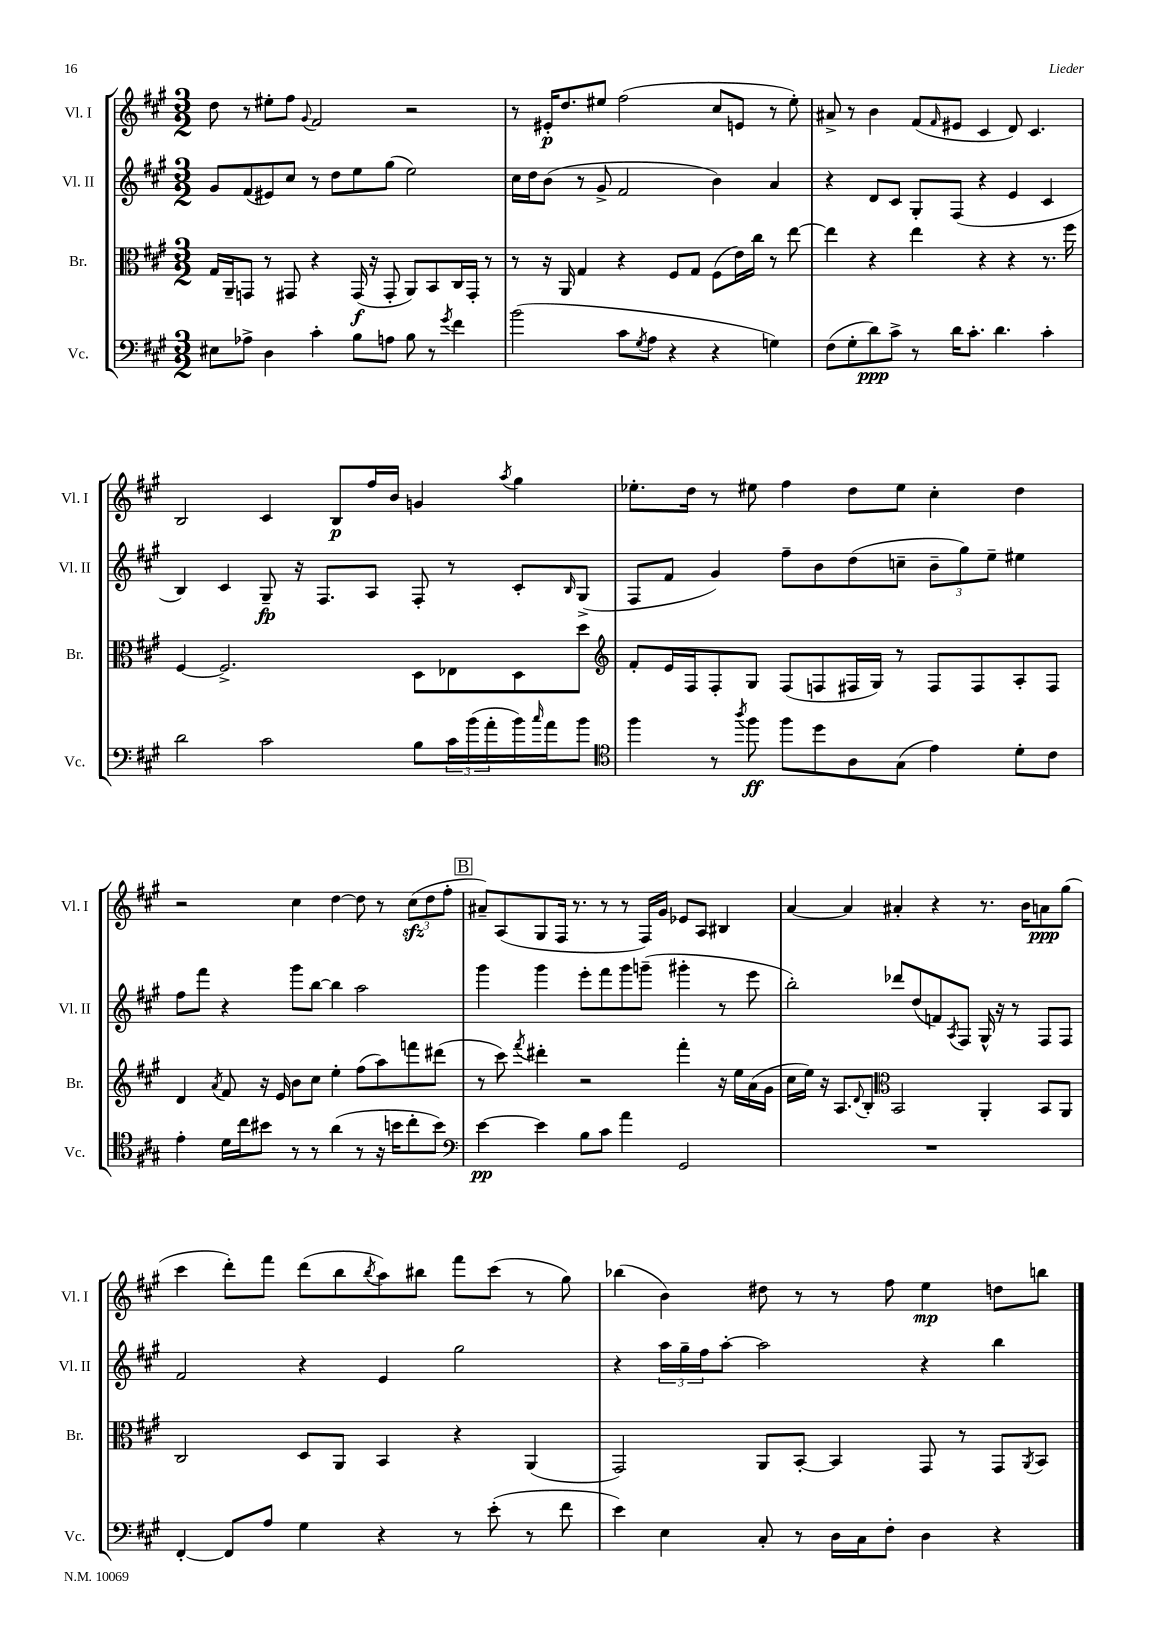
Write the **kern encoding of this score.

**kern	**dynam	**kern	**dynam	**kern	**dynam	**kern	**dynam
*part4	*part4	*part3	*part3	*part2	*part2	*part1	*part1
*staff4	*staff4	*staff3	*staff3	*staff2	*staff2	*staff1	*staff1
*I"Vc.	*	*I"Br.	*	*I"Vl. II	*	*I"Vl. I	*
*I'Vc.	*	*I'Br.	*	*I'Vl. II	*	*I'Vl. I	*
*clefF4	*	*clefC3	*	*clefG2	*	*clefG2	*
*k[f#c#g#]	*	*k[f#c#g#]	*	*k[f#c#g#]	*	*k[f#c#g#]	*
*M3/2	*	*M3/2	*	*M3/2	*	*M3/2	*
=7	=7	=7	=7	=7	=7	=7	=7
8E#X\L	.	16G#/LL	.	8g#/L	.	8dd\	.
.	.	16AA~/J	.	.	.	.	.
8A-X^\J	.	8GGn/J	.	(8f#/	.	8r	.
4D\	.	8r	.	8e#X/)	.	8ee#X'\L	.
.	.	8GG#X/	.	8cc#/J	.	8ff#\J	.
.	.	.	.	.	.	8qqg#/	.
4c#'\	.	4r	.	8r	.	2f#/	.
.	.	.	.	8dd\L	.	.	.
8B\L	.	(16GG#/	f	8ee\	.	.	.
.	.	16r	.	.	.	.	.
8An\J	.	8GG#'/	.	(8gg#\J	.	.	.
8B\	.	8AA/L)	.	2ee\)	.	2r	.
8r	.	8BB/	.	.	.	.	.
8qg#/	.	.	.	.	.	.	.
4f#\	.	16C#/L	.	.	.	.	.
.	.	16GG#'/JJ	.	.	.	.	.
.	.	8r	.	.	.	.	.
=8	=8	=8	=8	=8	=8	=8	=8
(2b\	.	8r	.	16cc#\LL	.	8r	.
.	.	.	.	16dd\J	.	.	.
.	.	16r	.	(8b\J	.	16e#X'/KL	p
.	.	16AA/	.	.	.	8.dd/	.
.	.	4G#/	.	8r	.	.	.
.	.	.	.	8g#^/	.	8ee#X/J	.
8c#\L	.	4r	.	2f#/	.	(2ff#\	.
8qG#/	.	.	.	.	.	.	.
8A\J	.	.	.	.	.	.	.
4r	.	8F#/L	.	.	.	.	.
.	.	8G#/J	.	.	.	.	.
4r	.	(8F#\L	.	4b\)	.	8cc#/L	.
.	.	16e\L)	.	.	.	8en/J	.
.	.	16cc#\JJ	.	.	.	.	.
4Gn\)	.	8r	.	4a/	.	8r	.
.	.	[8ee\	.	.	.	8ee#'\)	.
=9	=9	=9	=9	=9	=9	=9	=9
(8F#\L	.	4ee\]	.	4r	.	8a#X^/	.
8G#'\	.	.	.	.	.	8r	.
8d\)	ppp	4r	.	8d/L	.	4b\	.
8c#^\J	.	.	.	8c#/J	.	.	.
8r	.	4ee\	.	8G#'/L	.	(8f#/L	.
.	.	.	.	.	.	16qqf#/	.
16d\KL	.	.	.	(8F#/J	.	8e#X/J	.
8.c#'\J	.	.	.	.	.	.	.
.	.	4r	.	4r	.	4c#/	.
4.d\	.	.	.	.	.	.	.
.	.	4r	.	4e/	.	8d/)	.
.	.	.	.	.	.	4.c#/	.
4c#'\	.	8.r	.	4c#/	.	.	.
.	.	16ff#\	.	.	.	.	.
!!LO:LB:g=z
=10	=10	=10	=10	=10	=10	=10	=10
2d\	.	[4F#/	.	4B/)	.	2B/	.
.	.	2.F#^/]	.	4c#/	.	.	.
2c#\	.	.	.	8G#~/	fp	4c#/	.
.	.	.	.	16r	.	.	.
.	.	.	.	8.F#/L	.	.	.
.	.	.	.	.	.	8B/L	p
.	.	.	.	8A/J	.	16ff#/L	.
.	.	.	.	.	.	16b/JJ	.
8B\L	.	8D\L	.	8F#'/	.	4gn/	.
24c#\L	.	8E-X\	.	8r	.	.	.
(24b\	.	.	.	.	.	.	.
24a'\	.	.	.	.	.	.	.
.	.	.	.	.	.	8qaa/	.
16b\)	.	8D\	.	8c#'/L	.	4gg#\	.
16qqcc#/	.	.	.	.	.	.	.
16a\J	.	.	.	.	.	.	.
.	.	.	.	16qqB/	.	.	.
8b\J	.	8dd\J	.	(8G#^/J	.	.	.
=11	=11	=11	=11	=11	=11	=11	=11
*clefC4	*	*clefG2	*	*	*	*	*
4ff#\	.	8f#'/L	.	8F#/L	.	8.ee-X'\L	.
.	.	16e/L	.	8f#/J	.	.	.
.	.	16F#/J	.	.	.	16dd\Jk	.
8r	.	8F#'/	.	4g#/)	.	8r	.
8qaa/	.	.	.	.	.	.	.
8ff#\	ff	8G#/J	.	.	.	8ee#X\	.
8ff#\L	.	(8F#/L	.	8ff#~\L	.	4ff#\	.
8dd\	.	8Fn/	.	8b\	.	.	.
8A\	.	16F#X/L	.	(8dd\	.	8dd\L	.
.	.	16G#/JJ)	.	.	.	.	.
(8G#\J	.	8r	.	8ccn~\J	.	8ee#\J	.
4e\)	.	8F#/L	.	12b~\L	.	4cc#'\	.
.	.	.	.	12gg#\)	.	.	.
.	.	8F#/	.	.	.	.	.
.	.	.	.	12ee~\J	.	.	.
8d'\L	.	8A'/	.	4ee#X\	.	4dd\	.
8c#\J	.	8F#/J	.	.	.	.	.
!!LO:LB:g=z
=12	=12	=12	=12	=12	=12	=12	=12
4e'\	.	4d/	.	8ff#\L	.	2r	.
.	.	.	.	8fff#\J	.	.	.
.	.	8qa/	.	.	.	.	.
16d\LL	.	8f#/	.	4r	.	.	.
16cc#\J	.	.	.	.	.	.	.
8b#X\J	.	16r	.	.	.	.	.
.	.	16e/	.	.	.	.	.
8r	.	8b\L	.	8ggg#\L	.	4cc#\	.
8r	.	8cc#\J	.	[8bb\J	.	.	.
(4a\	.	4ee'\	.	4bb\]	.	[4dd\	.
8r	.	(8ff#\L	.	2aa\	.	8dd\]	.
16r	.	8aa\)	.	.	.	8r	.
16bn\KL	.	.	.	.	.	.	.
8cc#'\	.	8fffn\	.	.	.	(12cc#zz\L	.
.	.	.	.	.	.	12dd\	.
8b\J)	.	(8ddd#X\J	.	.	.	.	.
.	.	.	.	.	.	12ff#'\J	.
!!LO:REH:place=s1:t=B
=13	=13	=13	=13	=13	=13	=13	=13
*clefF4	*	*	*	*	*	*	*
[4e\	pp	8r	.	4ggg#\	.	8a#X~/L)	.
.	.	8ccc#\)	.	.	.	(8A/	.
.	.	8qfff#/	.	.	.	.	.
4e\]	.	4ddd#X'\	.	4ggg#\	.	8G#/	.
.	.	.	.	.	.	16F#/Jk	.
.	.	.	.	.	.	8.r	.
8B\L	.	2r	.	8eee'\L	.	.	.
8c#\J	.	.	.	8fff#\	.	8r	.
4a\	.	.	.	8ggg#\	.	8r	.
.	.	.	.	(8gggn~\J	.	16F#/LL)	.
.	.	.	.	.	.	16g#/JJ	.
2GG#/	.	4fff#'\	.	4ggg#X'\	.	8e-X/L	.
.	.	.	.	.	.	8A/J	.
.	.	16r	.	8r	.	4B#X/	.
.	.	16ee\LL	.	.	.	.	.
.	.	(16a\	.	8eee\	.	.	.
.	.	16g#\JJ	.	.	.	.	.
=14	=14	=14	=14	=14	=14	=14	=14
1.r	.	16cc#\LL	.	2bb'\)	.	[4a/	.
.	.	16ee\JJ)	.	.	.	.	.
.	.	16r	.	.	.	.	.
.	.	8.A/L	.	.	.	.	.
.	.	.	.	.	.	4a/]	.
.	.	8qqd/	.	.	.	.	.
.	.	8B'/J	.	.	.	.	.
*	*	*clefC3	*	*	*	*	*
.	.	2BB/	.	8ddd-X/L	.	4a#X'/	.
.	.	.	.	(8dd/	.	.	.
.	.	.	.	8fn/)	.	4r	.
.	.	.	.	8qA/	.	.	.
.	.	.	.	8F#/J	.	.	.
.	.	4AA'/	.	16G#^^/	.	8.r	.
.	.	.	.	16r	.	.	.
.	.	.	.	8r	.	.	.
.	.	.	.	.	.	16b\KL	.
.	.	8BB/L	.	8F#/L	.	8an\	ppp
.	.	8AA/J	.	8F#/J	.	(8gg#\J	.
!!LO:LB:g=z
=15	=15	=15	=15	=15	=15	=15	=15
[4FF#'/	.	2C#/	.	2f#/	.	4ccc#\	.
8FF#/L]	.	.	.	.	.	8ddd'\L)	.
8A/J	.	.	.	.	.	8fff#\J	.
4G#\	.	8D/L	.	4r	.	(8ddd\L	.
.	.	8AA/J	.	.	.	8bb\	.
.	.	.	.	.	.	8qbb/	.
4r	.	4BB/	.	4e/	.	8aa\)	.
.	.	.	.	.	.	8bb#X\J	.
8r	.	4r	.	2gg#\	.	8fff#\L	.
(8e'\	.	.	.	.	.	(8ccc#\J	.
8r	.	(4AA/	.	.	.	8r	.
8f#\	.	.	.	.	.	8gg#\)	.
=16	=16	=16	=16	=16	=16	=16	=16
4e\)	.	2GG#/)	.	4r	.	(4bb-X\	.
4E\	.	.	.	24aa\LL	.	4b\)	.
.	.	.	.	24gg#~\	.	.	.
.	.	.	.	24ff#\J	.	.	.
.	.	.	.	[8aa'\J	.	.	.
8C#'/	.	8AA/L	.	2aa\]	.	8dd#X\	.
8r	.	[8BB'/J	.	.	.	8r	.
16D\LL	.	4BB/]	.	.	.	8r	.
16C#\J	.	.	.	.	.	.	.
8F#'\J	.	.	.	.	.	8ff#\	.
4D\	.	8GG#/	.	4r	.	4ee\	mp
.	.	8r	.	.	.	.	.
4r	.	8GG#/L	.	4bb\	.	8ddn\L	.
.	.	8qAA/	.	.	.	.	.
.	.	8BB/J	.	.	.	8bbn\J	.
==	==	==	==	==	==	==	==
*-	*-	*-	*-	*-	*-	*-	*-
